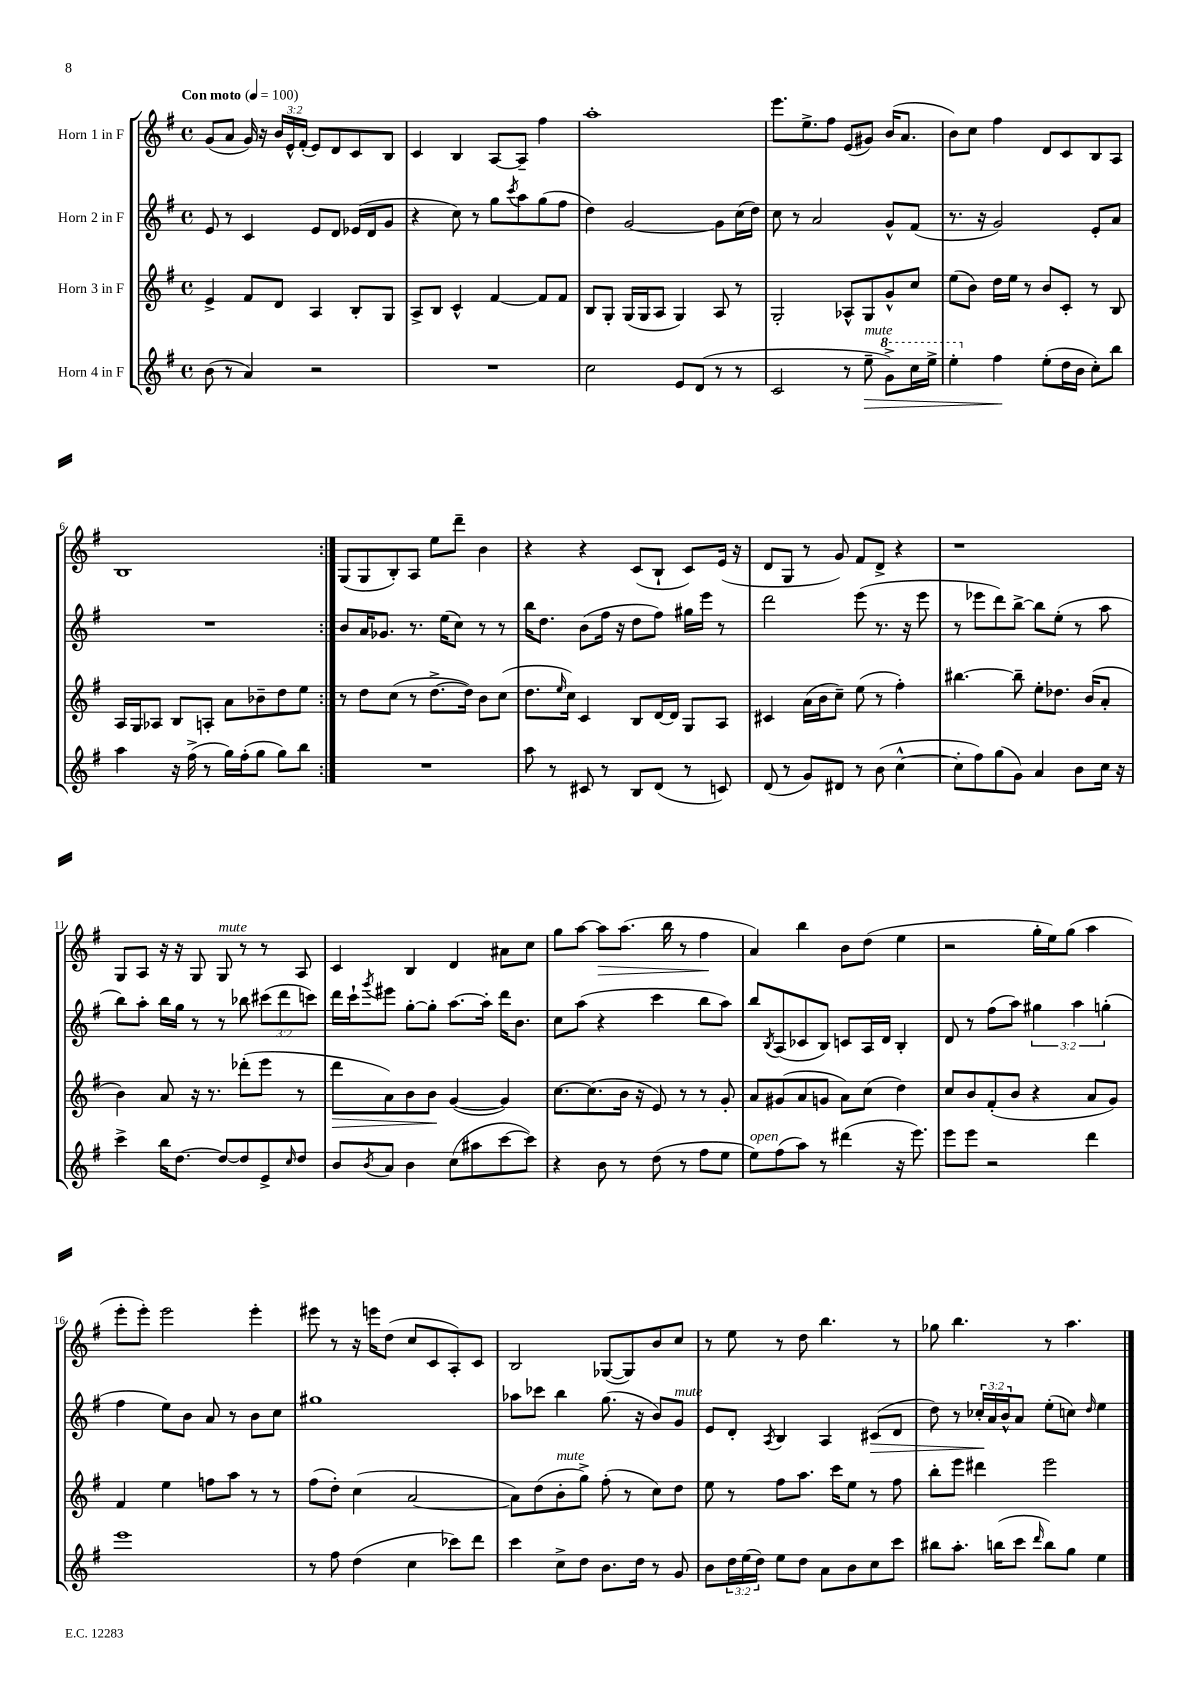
<<
\new StaffGroup <<
\new Staff = "s0" \with { instrumentName = "Horn 1 in F" } {
    \clef treble \key g \major \defaultTimeSignature \time 4/4 \override Staff.TupletNumber.text = #tuplet-number::calc-fraction-text \tempo "Con moto" 4 = 100
    \repeat volta 2 { g'8( a'8 g'16) r16 \tuplet 3/2 { b'16 e'16-^ fis'16-.( } e'8) d'8 c'8 b8 |
    c'4 b4 a8~ a8-- fis''4 |
    a''1-. |
    e'''8. e''8.-> fis''8 e'8( gis'8) b'16( a'8. |
    b'8) c''8 fis''4 d'8 c'8 b8 a8 |
    b1 | }
    g8( g8 b8-.) a8 e''8 d'''8-- b'4 |
    r4 r4 c'8( b8-! c'8) e'16( r16 |
    d'8 g8 r8 g'8) fis'8 d'8-> r4 |
    r1 |
    g8 a8 r16 r16 g8 g8^\markup { \italic "mute" } r8 r8 a8 |
    c'4 b4 d'4 ais'8 c''8 |
    g''8 a''8~ a''8\> a''8.( b''16 r8 fis''4\! |
    a'4) b''4 b'8 d''8( e''4 |
    r2 g''16-. e''16) g''8( a''4 |
    e'''8-. e'''8-.) e'''2 e'''4-. |
    eis'''8 r8 r16 e'''16 d''8( c''8 c'8 a8-.) c'8 |
    b2 ges8~( ges8) b'8 c''8 |
    r8 e''8 r8 d''8 b''4. r8 |
    ges''8 b''4. r8 a''4. \bar "|." |
}
\new Staff = "s1" \with { instrumentName = "Horn 2 in F" } {
    \clef treble \key g \major \defaultTimeSignature \time 4/4 \override Staff.TupletNumber.text = #tuplet-number::calc-fraction-text
    \repeat volta 2 { e'8 r8 c'4 e'8 d'8 ees'16( d'16 g'8 |
    r4 c''8) r8 g''8 \acciaccatura { c'''8 } a''8 g''8( fis''8 |
    d''4) g'2~ g'8 c''16( d''16) |
    c''8 r8 a'2 g'8-^ fis'8( |
    r8. r16 g'2) e'8-. a'8 |
    R1 | }
    b'8 a'16 ges'8. r8. e''16( c''8) r8 r8 |
    b''16 d''8. b'8( fis''16 r16 d''8 fis''8) gis''16 e'''16 r8 |
    d'''2 e'''8( r8. r16 e'''8 |
    r8 ees'''8 d'''8) b''8~-> b''8 e''8-.( r8 a''8 |
    b''8) a''8-. b''16 g''16 r8 r8 bes''8 \tuplet 3/2 { cis'''8( d'''8 c'''8) } |
    d'''16 c'''16-! \acciaccatura { g'''8 } eis'''8 g''8~-. g''8-. a''8.~ a''16-. d'''16 b'8. |
    c''8 a''8( r4 c'''4 b''8 a''8) |
    b''8 \acciaccatura { b8 } a8( ces'8 b8) c'8 a16 d'16 b4-. |
    d'8 r8 fis''8( a''8) \tuplet 3/2 { gis''4 a''4 g''4-.( } |
    fis''4 e''8) b'8 a'8 r8 b'8 c''8 |
    gis''1 |
    aes''8 ces'''8 b''4 g''8.( r16 b'8) g'8^\markup { \italic "mute" } |
    e'8 d'8-. \acciaccatura { a8 } b4 a4 cis'8\>( d'8 |
    d''8) r8 \tuplet 3/2 { ces''16-.\! a'16 b'16-^ } a'8 e''8-.( c''8) \grace { d''16 } e''4 \bar "|." |
}
\new Staff = "s2" \with { instrumentName = "Horn 3 in F" } {
    \clef treble \key g \major \defaultTimeSignature \time 4/4
    \repeat volta 2 { e'4-> fis'8 d'8 a4 b8-. g8 |
    a8-> b8 c'4-^ fis'4~ fis'8 fis'8 |
    b8 g8-. g16( g16 a8 g4) a8 r8 |
    g2-. aes8-^ g8 g'8-^ c''8 |
    e''8( b'8) d''16 e''16 r8 b'8 c'8-. r8 b8 |
    a16 g16 aes8 b8 a8-. a'8 bes'8-- d''8 e''8 | }
    r8 d''8 c''8( r8 d''8.~-> d''16) b'8 c''8( |
    d''8. \grace { e''16 } c''16) c'4 b8 d'16~ d'16 g8 a8 |
    cis'4 a'16( b'16 c''8--) e''8( r8 fis''4-.) |
    bis''4.~ bis''8-- e''8-. des''8. b'16( a'8-. |
    b'4) a'8 r16 r8. des'''8-.( e'''8 r8 |
    d'''8\> a'8) b'8 b'8\! g'4~( g'4) |
    c''8.~ c''8.( b'16 r16 e'8) r8 r8 g'8-. |
    a'8 gis'8( a'8 g'8 a'8) c''8( d''4) |
    c''8 b'8 fis'8-.( b'8 r4 a'8 g'8) |
    fis'4 e''4 f''8 a''8 r8 r8 |
    fis''8( d''8-.) c''4( a'2~ |
    a'8) d''8( b'8-.^\markup { \italic "mute" } g''8->) fis''8-.( r8 c''8) d''8 |
    e''8 r8 fis''8 a''8. c'''16 e''8 r8 fis''8 |
    b''8-. e'''8 dis'''4 e'''2 \bar "|." |
}
\new Staff = "s3" \with { instrumentName = "Horn 4 in F" } {
    \clef treble \key g \major \defaultTimeSignature \time 4/4 \override Staff.TupletNumber.text = #tuplet-number::calc-fraction-text
    \repeat volta 2 { b'8( r8 a'4) r2 |
    R1 |
    c''2 e'8 d'8( r8 r8 |
    c'2 r8 e''8--\>^\markup { \italic "mute" } \ottava #1 g''8->) c'''16 e'''16-> |
    e'''4-. \ottava #0 fis''4\! e''8-.( d''16 b'16 c''8-.) b''8 |
    a''4 r16 fis''16->( r8 g''16) fis''16-.( g''8 g''8) b''8 | }
    R1 |
    a''8 r8 cis'8 r8 b8 d'8( r8 c'8) |
    d'8( r8 g'8) dis'8 r8 b'8( c''4~-^ |
    c''8-. fis''8) g''8( g'8) a'4 b'8 c''16 r16 |
    c'''4-> b''16 d''8.~ d''8~ d''8 e'8-> \grace { c''16 } d''8 |
    b'8 \acciaccatura { b'8 } a'8 b'4 c''8( ais''8 c'''8~ c'''8) |
    r4 b'8 r8 d''8( r8 fis''8 e''8 |
    e''8^\markup { \italic "open" }) fis''8( a''8) r8 dis'''4( r16 e'''8.) |
    e'''8 e'''8 r2 d'''4 |
    e'''1 |
    r8 fis''8 d''4( c''4 ces'''8) d'''8 |
    c'''4 c''8-> d''8 b'8. d''16 r8 g'8 |
    b'8 \tuplet 3/2 { d''16 e''16( d''16) } e''8 d''8 a'8 b'8 c''8 c'''8 |
    bis''8 a''8.-. b''16( c'''8 \grace { d'''16 } b''8) g''8 e''4 \bar "|." |
}
>>
>>
